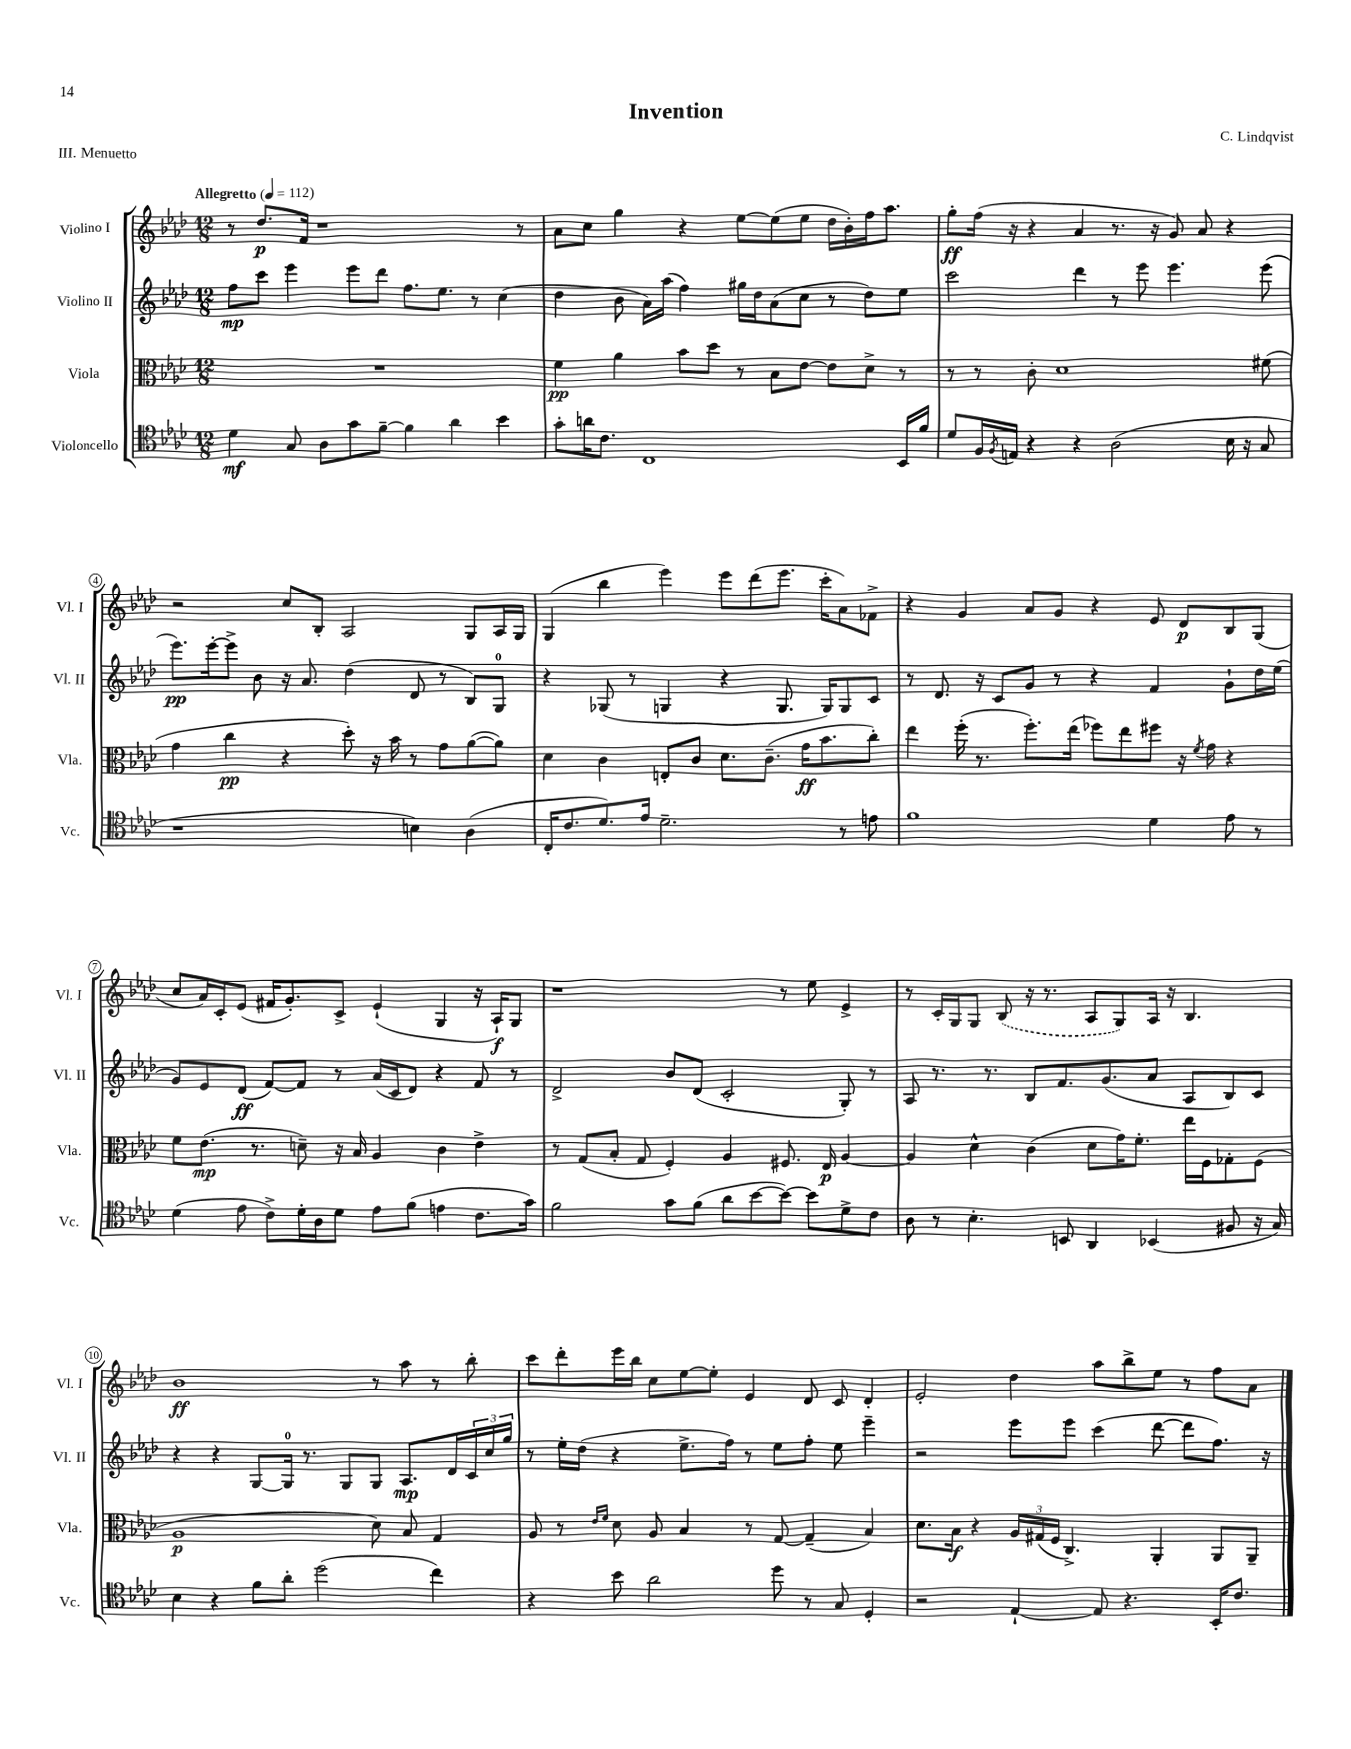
\header { title = "Invention" composer = "C. Lindqvist" piece = "III. Menuetto" }
<<
\new StaffGroup <<
\new Staff = "s0" \with { instrumentName = "Violino I" shortInstrumentName = "Vl. I" } {
    \clef treble \key aes \major \numericTimeSignature \time 12/8 \tempo "Allegretto" 4 = 112
    r8 des''8.\p f'16 r1 r8 |
    aes'8 c''8 g''4 r4 ees''8~ ees''8( ees''8 des''16 bes'16-.) f''16 aes''8. |
    g''8-.\ff f''16( r16 r4 aes'4 r8. r16 g'8) aes'8 r4 |
    r2 c''8 bes8-. aes2 g8 aes16 g16 |
    g4( bes''4 ees'''4) ees'''8 des'''8( ees'''8. c'''16-. aes'8) fes'8-> |
    r4 g'4 aes'8 g'8 r4 ees'8 des'8\p bes8 g8( |
    c''8 aes'16) c'16-. ees'8( fis'16 g'8.-.) c'8-> ees'4-!( g4 r16 aes16-!\f) g8 |
    r1 r8 ees''8 ees'4-> |
    r8 c'16-. g16 g8 \once \slurDashed bes8( r16 r8. aes8 g8) aes16 r16 bes4. |
    bes'1\ff r8 aes''8 r8 bes''8-. |
    c'''8 des'''8-. ees'''16 bes''16 c''8 ees''8~ ees''8-. ees'4 des'8 c'8 des'4-. |
    ees'2-. des''4 aes''8 bes''8-> ees''8 r8 f''8 aes'8 \bar "|." |
}
\new Staff = "s1" \with { instrumentName = "Violino II" shortInstrumentName = "Vl. II" } {
    \clef treble \key aes \major \numericTimeSignature \time 12/8
    f''8\mp c'''8 ees'''4 ees'''8 des'''8 f''8. ees''8. r8 c''4( |
    des''4 bes'8 aes'16) aes''16( f''4) gis''16 des''16 aes'8( c''8 r8 des''8) ees''8 |
    c'''2 des'''4 r8 ees'''8 ees'''4. ees'''8( |
    ees'''8.\pp) ees'''16~-. ees'''8-> bes'8 r16 aes'8. des''4( des'8 r8 bes8) g8-0 |
    r4 ges8( r8 g4 r4 g8. g16) g8 c'8 |
    r8 des'8. r16 c'8 g'8 r8 r4 f'4 g'8-! des''16 ees''16( |
    g'8) ees'8 des'8\ff( f'8~) f'8 r8 aes'16( c'16 des'8) r4 f'8 r8 |
    des'2-> bes'8 des'8( c'2-. g8-.) r8 |
    aes8 r8. r8. bes8 f'8. g'8.( aes'8 aes8 bes8) c'8 |
    r4 r4 g8~ g16-0 r8. g8 g8 aes8.\mp des'16 \tuplet 3/2 { c'16 c''16 g''16 } |
    r8 ees''16-. des''16( r4 ees''8.-> f''16) r8 ees''8 f''8-. ees''8 ees'''4-- |
    r2 ees'''8 ees'''8 c'''4( des'''8~ des'''8 f''8.) r16 \bar "|." |
}
\new Staff = "s2" \with { instrumentName = "Viola" shortInstrumentName = "Vla." } {
    \clef alto \key aes \major \numericTimeSignature \time 12/8
    R1. |
    f'4\pp aes'4 bes'8 des''8 r8 bes8 ees'8~ ees'8 des'8-> r8 |
    r8 r8 c'8-. des'1 fis'8( |
    g'4 c''4\pp r4 des''8-.) r16 bes'16 r8 g'8 aes'8~( aes'8) |
    des'4 c'4 e8-. c'8 des'8. c'8.--( g'16\ff bes'8. c''8-.) |
    ees''4 f''16-.( r8. f''8.-.) ees''16( fes''8) ees''8 fis''8 r16 \acciaccatura { f'8 } g'16 r4 |
    f'8 ees'8.\mp( r8. d'8--) r16 bes16 aes4 c'4 ees'4-> |
    r8 g8( bes8-. g8 f4-.) aes4 fis8. ees16\p aes4~ |
    aes4 des'4-^ c'4( des'8 g'16) f'8.-. ees''16 f16 ges8-. f8( |
    aes1\p des'8) bes8 g4 |
    aes8 r8 \grace { ees'16 f'16 } des'8 aes8 bes4 r8 g8~ g4--( bes4) |
    des'8. bes16\f r4 \tuplet 3/2 { aes16 gis16( f16 } c4.->) aes,4-. aes,8 aes,8-- \bar "|." |
}
\new Staff = "s3" \with { instrumentName = "Violoncello" shortInstrumentName = "Vc." } {
    \clef tenor \key aes \major \numericTimeSignature \time 12/8
    des'4\mf g8 aes8 g'8 f'8~-- f'4 aes'4 bes'4 |
    g'8-. a'16 c'8. c1 bes,16 f'16 |
    des'8 f16 \acciaccatura { f8 } e16 r4 r4 aes2( bes16 r16 g8 |
    r1 b4) aes4( |
    c16-. c'8. des'8.) ees'16 des'2.-- r8 e'8 |
    f'1 des'4 ees'8 r8 |
    des'4( ees'8 c'8->) des'16-. aes16 des'8 ees'8 f'8( e'4 c'8. g'16) |
    f'2 g'8 f'8( aes'8 bes'8~ bes'8~) bes'8 des'8-> c'8 |
    aes8 r8 bes4.-. b,8 aes,4 bes,4( fis8 r16 g16) |
    bes4 r4 f'8 aes'8-. des''2( c''4) |
    r4 bes'8 aes'2 des''8 r8 g8 des4-. |
    r2 ees4~-! ees8 r4. bes,16-. c'8. \bar "|." |
}
>>
>>
\layout { \context { \Score \override BarNumber.stencil = #(make-stencil-circler 0.1 0.3 ly:text-interface::print) } }
